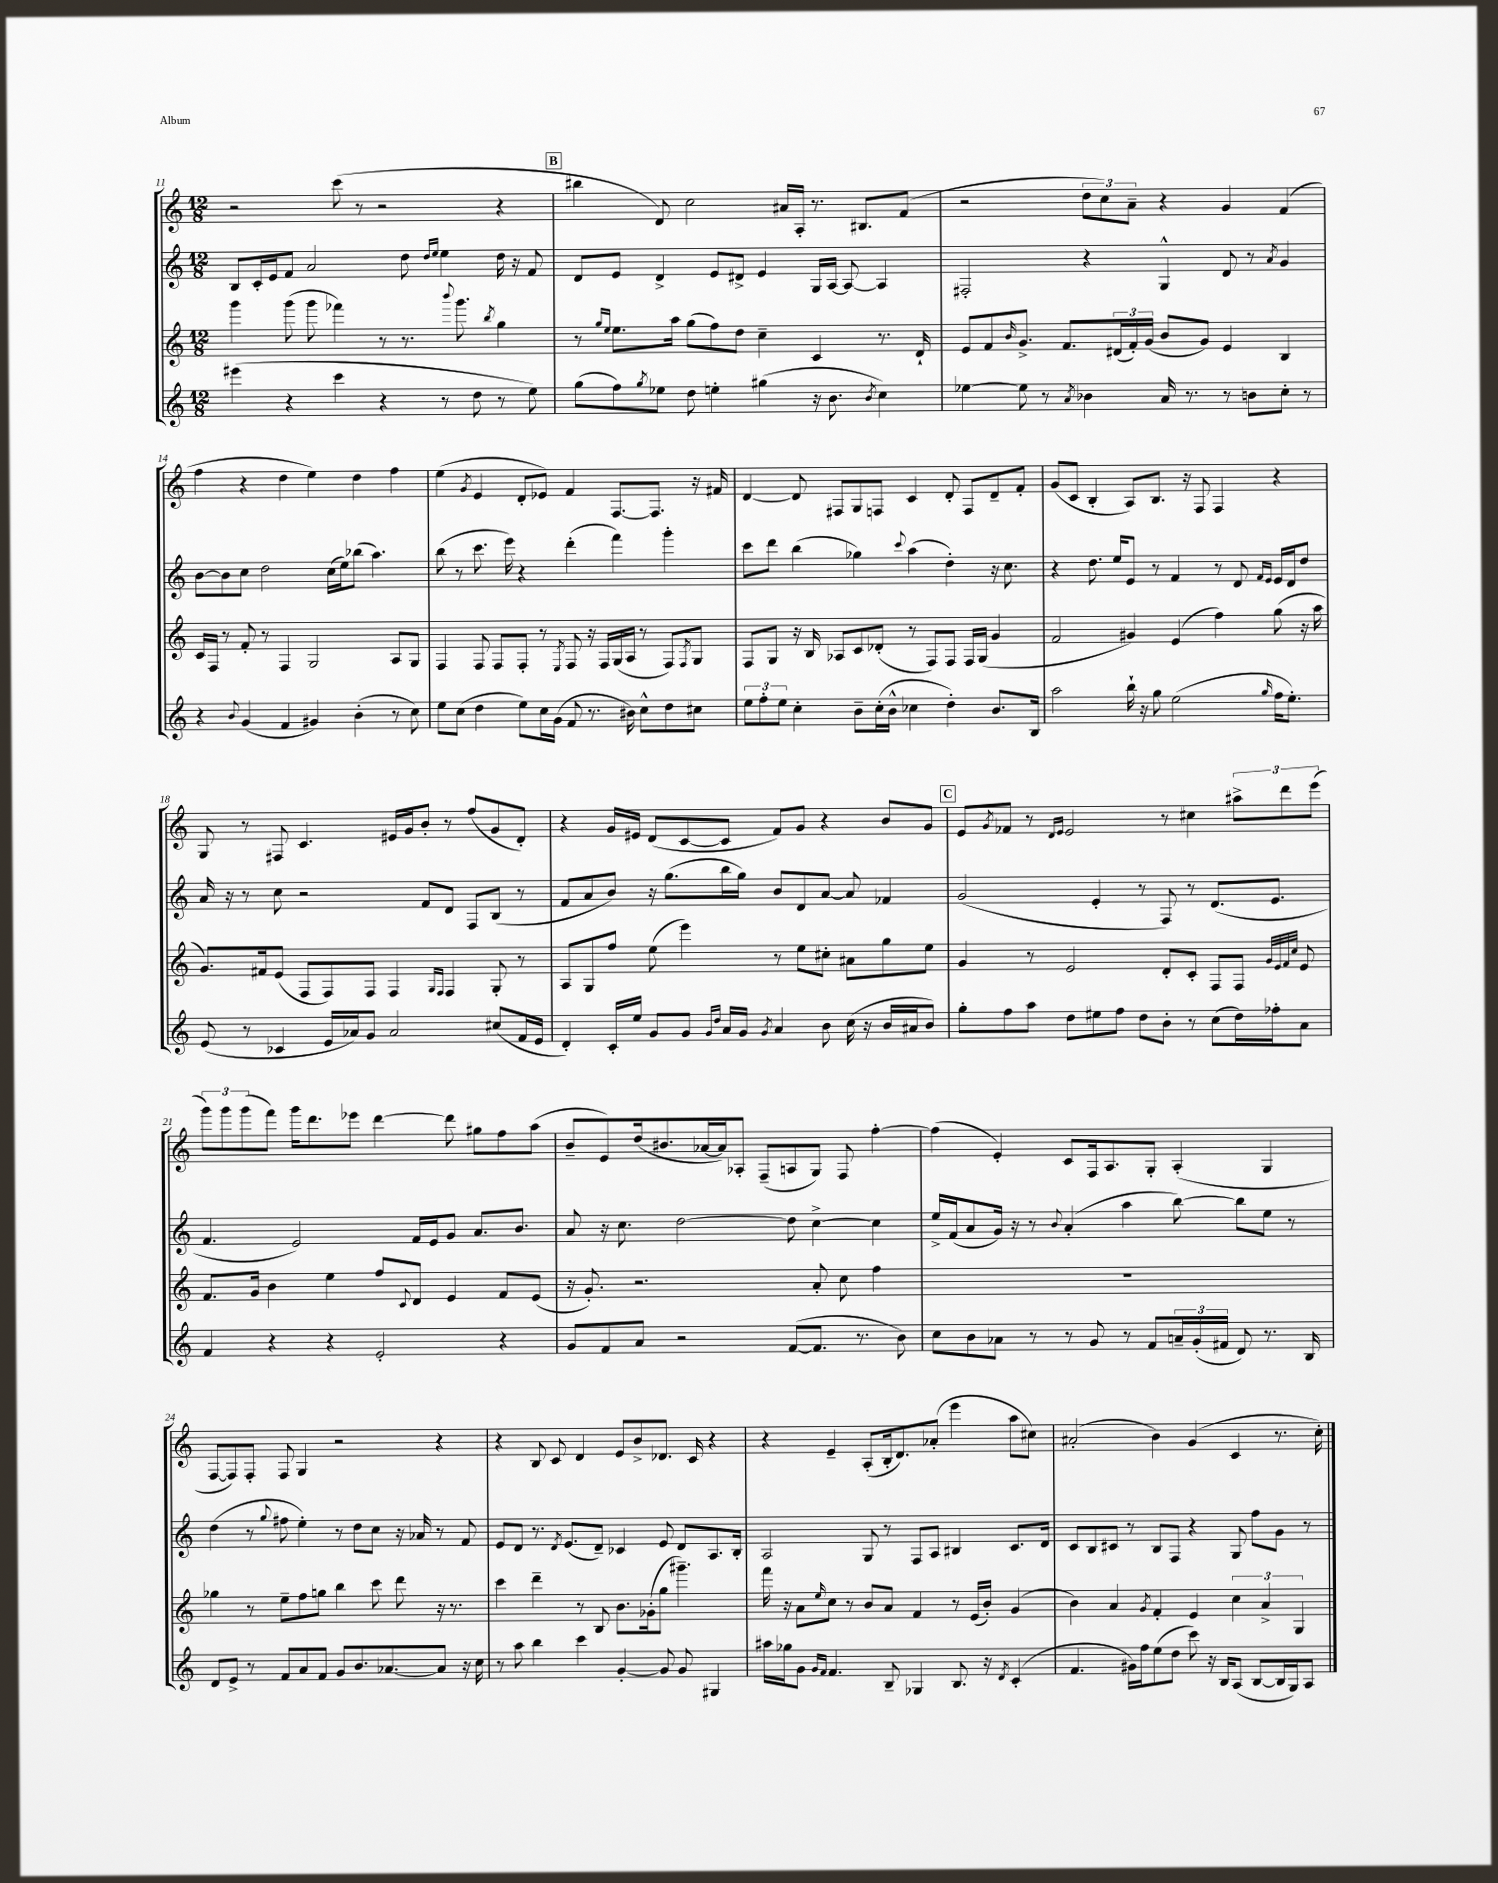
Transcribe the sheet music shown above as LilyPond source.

<<
\new StaffGroup <<
\new Staff = "s0" {
    \clef treble \key c \major \numericTimeSignature \time 12/8
    r2 c'''8( r8 r2 r4 |
    \mark \markup { \box "B" } bis''4 d'8) c''2 ais'16 a16-. r8. bis8. f'8( |
    r2 \tuplet 3/2 { d''8 c''8) a'8-- } r4 g'4 f'4( |
    f''4 r4 d''4 e''4) d''4 f''4 |
    e''4( \acciaccatura { g'8 } e'4 d'8-. ees'8) f'4 f8.~ f8. r16 fis'16 |
    d'4~ d'8 fis8 g8 f8 c'4 d'8-. f8 d'8-- f'8-. |
    g'8( c'8 b4-. a8) b8. r16 f8 f4 r4 |
    g8 r8 fis8 c'4. eis'16 g'16 b'8-. r8 f''8( g'8 d'8-.) |
    r4 g'16 eis'16 d'8( c'8~ c'8 f'8) g'8 r4 b'8 g'8 |
    \mark \markup { \box "C" } e'8 \acciaccatura { g'8 } fes'8 r8 \grace { d'16 e'16 } e'2 r8 cis''4 \tuplet 3/2 { ais''8-> d'''8 e'''8( } |
    \tuplet 3/2 { g'''8) g'''8 g'''8( } f'''8) g'''16 d'''8. ees'''8 d'''4~ d'''8 gis''8 f''8 a''8( |
    b'8-- e'8) d''16( bis'8. aes'16~ aes'16) aes8-. f8--( a8 g8) f8 f''4~-. |
    f''4( e'4-.) c'8 f16 a8. g8-. a4-.( g4 |
    f8~ f8) f8-. f8 g4 r2 r4 |
    r4 b8 c'8 d'4 e'8 b'8-> des'8. c'16 r4 |
    r4 e'4-- a8-.( b16-. d'8.) aes'8-.( e'''4 a''8 cis''8) |
    ais'2-.( b'4) g'4( c'4 r8. c''16-.) \bar "|." |
}
\new Staff = "s1" {
    \clef treble \key c \major \numericTimeSignature \time 12/8
    b8 c'16-. e'16 f'8 a'2 d''8 \grace { d''16 e''16 } e''4 d''16 r16 f'8 |
    \mark \markup { \box "B" } d'8 e'8 d'4-> e'8 dis'8-> e'4 g16 a16~ a8~ a4 |
    fis2-. r4 g4-^ d'8 r8 \acciaccatura { a'8 } g'4 |
    b'8~ b'8 c''8 d''2 c''16( e''16) bes''8( a''4.) |
    b''8( r8 c'''8. e'''16) r4 d'''4-.( f'''4) g'''4-. |
    c'''8 d'''8 b''4( ges''4) \appoggiatura { c'''8 } a''4( d''4-.) r16 c''8. |
    r4 d''8. e''16 e'8 r8 f'4 r8 d'8 \grace { f'16 e'16 } e'16 d'16 d''8 |
    a'16 r16 r8 c''8 r2 f'8 d'8 f8 b8( r8 |
    f'8 a'8 b'8) r16 g''8.( b''16 g''16) b'8 d'8 a'8~ a'8 fes'4 |
    \mark \markup { \box "C" } g'2( e'4-. r8 f8) r8 d'8.( e'8. |
    f'4. e'2) f'16 e'16 g'8 a'8. b'8. |
    a'8 r16 c''8. d''2~ d''8 c''4~-> c''4 |
    e''16-> f'16( a'8 g'16) r16 r8 \appoggiatura { b'8 } a'4-.( a''4 b''8~) b''8 e''8 r8 |
    d''4( r8 \appoggiatura { g''8 } fis''8 e''4-.) r8 d''8 c''8 r16 aes'16 r8 f'8 |
    e'8 d'8 r8. \acciaccatura { d'8 } e'8.( d'8--) ces'4 e'8 d'8 a8. b16-. |
    a2 g8 r8 f8 a8 bis4 c'8. d'16 |
    c'8 b8 cis'8 r8 b8 f8 r4 g8 f''8 g'8 r8 \bar "|." |
}
\new Staff = "s2" {
    \clef treble \key c \major \numericTimeSignature \time 12/8
    g'''4 g'''8( g'''8 fes'''4) r8 r8. \appoggiatura { b'''8 } g'''8. \acciaccatura { b''8 } g''4 |
    \mark \markup { \box "B" } r8 \grace { g''16 e''16 } e''8. a''16 g''8( f''8) d''8 c''4-- c'4 r8. d'16-! |
    e'8 f'8 \grace { b'16 } g'8.-> f'8. \tuplet 3/2 { dis'16( f'16-.) g'16( } b'8 g'8) e'4 b4 |
    c'16 f16 r8 f'8-. r8 f4 g2 a8 g8 |
    f4 f8 f8 f8-. r8 \acciaccatura { e8 } f8 r16 f16 g16( a16 r8 f8) \acciaccatura { f8 } g8 |
    f8 g8 r16 b16 aes8 c'8 des'8-.( r8 f8) f8 f16 g16( g'4 |
    f'2 gis'4) e'4( f''4) g''8( r16 a''16 |
    g'8.) fis'16 e'8( f8 f8) f8 f4 \grace { g16 f16 } f4 g8-. r8 |
    a8 g8 f''8 e''8( e'''4) r8 e''8 cis''8-. ais'8 g''8 e''8 |
    \mark \markup { \box "C" } g'4 r8 e'2 d'8-. c'8-. f8 f8 \grace { g'32 e'32 f'32 c''32 } e'8 |
    f'8. g'16 b'4 e''4 f''8 \appoggiatura { c'8 } d'8 e'4 f'8 e'8( |
    r16 g'8.-.) r2. a'8-. c''8 f''4 |
    R1. |
    ges''4 r8 e''8-- f''8 g''8 b''4 c'''8 d'''8 r16 r8. |
    c'''4 d'''4-- r8 b8 b'8. ges'16-.( g''8 gis'''4.--) |
    f'''16 r16 a'8 \grace { e''16 } c''8 r8 b'8 a'8 f'4 r8 e'16( b'16-.) g'4( |
    b'4) a'4 \acciaccatura { g'8 } f'4-. e'4 \tuplet 3/2 { c''4 a'4-> g4 } \bar "|." |
}
\new Staff = "s3" {
    \clef treble \key c \major \numericTimeSignature \time 12/8
    eis'''4( r4 c'''4 r4 r8 d''8 r8 e''8) |
    \mark \markup { \box "B" } g''8( f''8) \acciaccatura { g''8 } ees''8 d''8 e''4-. gis''4( r16 b'8. \acciaccatura { b'8 } c''4) |
    ees''4~ ees''8 r8 \acciaccatura { a'8 } bes'4 a'16 r8. r8 b'8 c''8-. r8 |
    r4 \appoggiatura { b'8 } g'4( f'4 gis'4) b'4-.( r8 c''8) |
    e''8 c''8( d''4 e''8) c''16 g'16( f'8 r8. bis'16) c''8-^ d''8 cis''8 |
    \tuplet 3/2 { e''8 f''8-. e''8 } c''4-. b'8-- c''16-.( b'16-^ ces''4 d''4-.) b'8. b16 |
    a''2 b''16-! r16 g''8 e''2( \grace { g''16 } f''16 e''8.-.) |
    e'8( r8 ces'4 e'16 aes'16) g'8 aes'2 cis''8( f'16 e'16 |
    d'4-.) c'16-. e''16 g'8 g'8 \grace { g'16 d''16 } a'16 g'16 \acciaccatura { g'8 } a'4 b'8 c''16( r16 b'16 ais'16 b'8) |
    \mark \markup { \box "C" } g''8-. f''8 a''8 d''8 eis''8 f''8 d''8 b'8-. r8 c''8( d''16) fes''16-. a'8 |
    f'4 r4 r4 e'2-. r4 |
    g'8 f'8 a'8 r2 f'8~( f'8. r8. b'8) |
    c''8 b'8 aes'8 r8 r8 g'8 r8 f'8 \tuplet 3/2 { a'16-- g'16-.( fis'16 } d'8) r8. b16 |
    d'8 e'8-> r8 f'8 a'8 f'8 g'8 b'8. aes'8.~ aes'8 r16 c''16 |
    r8 a''8 b''4 c'''4 g'4~-. g'8 g'8 gis4 |
    ais''16 ges''16 g'8 \grace { g'16 f'16 } f'4. b8-- ges4 b8. r16 \acciaccatura { d'8 } c'4-.( |
    f'4. gis'16) f''16 e''8( d''8 c'''8) r16 b16 a8( b8~ b16 g16) a8 \bar "|." |
}
>>
>>
\layout { \context { \Score currentBarNumber = #11 } }
